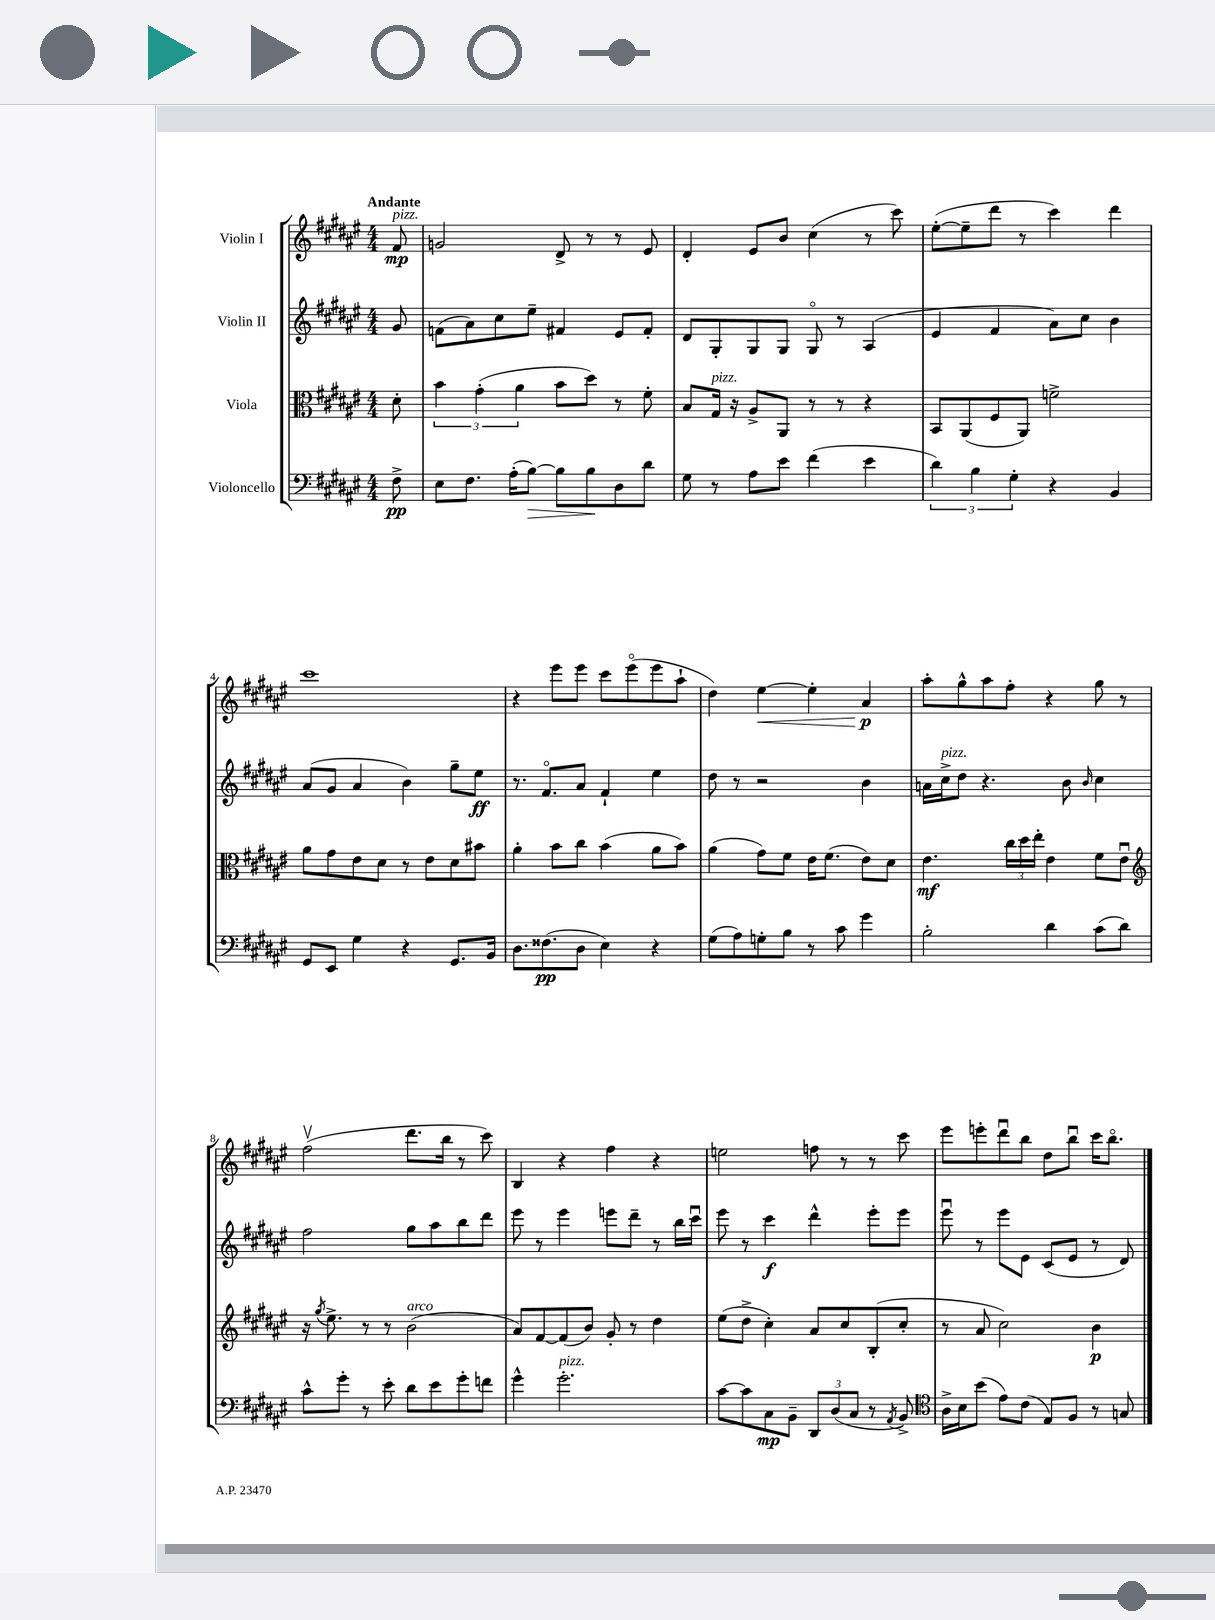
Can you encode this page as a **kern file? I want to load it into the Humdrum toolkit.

**kern	**kern	**kern	**kern
*staff4	*staff3	*staff2	*staff1
*clefF4	*clefC3	*clefG2	*clefG2
*k[f#c#g#d#a#e#]	*k[f#c#g#d#a#e#]	*k[f#c#g#d#a#e#]	*k[f#c#g#d#a#e#]
*M4/4	*M4/4	*M4/4	*M4/4
8F#^	8d#'	8g#	8f#
=	=	=	=
8E#	6b	(8f	2g
8.F#	.	8a#)	.
.	(6g#'	.	.
.	.	8cc#	.
(16A#'	.	.	.
.	6a#	.	.
[8B)	.	8ee#~	.
8B]	8b	4f#	8d#^
8B	8dd#)	.	8r
8D#	8r	8e#	8r
8d#	8f#'	8f#'	8e#
=	=	=	=
8G#	8B	8d#	4d#'
8r	16G#	8G#'	.
.	16r	.	.
8A#	8A#^	8G#	8e#
8e#	8AA#	8G#	8b
(4f#	8r	8G#o	(4cc#
.	8r	8r	.
4e#	4r	(4A#	8r
.	.	.	8ccc#)
=	=	=	=
6d#)	8BB	4e#	([8ee#'
.	(8AA#	.	8ee#~]
6B	.	.	.
.	8F#	4f#	8ddd#
6G#'	.	.	.
.	8AA#)	.	8r
4r	2f^	8a#)	4ccc#)
.	.	8cc#	.
4BB	.	4b	4ddd#
=	=	=	=
8GG#	8a#	(8a#	1ccc#
8EE#	8g#	8g#	.
4G#	8e#	4a#	.
.	8d#	.	.
4r	8r	4b)	.
.	8e#	.	.
8.GG#	8d#	8gg#~	.
.	8b#	8ee#	.
16BB	.	.	.
=	=	=	=
8.D#	4a#'	8.r	4r
(8.F##	.	8.f#o	.
.	8b	.	8eee#
8D#	8cc#	8a#	8eee#
4E#)	(4b	4f#`	8ccc#
.	.	.	(8eee#o
4r	8a#	4ee#	8eee#
.	8b)	.	8aa#`
=	=	=	=
(8G#	(4a#	8dd#	4dd#)
8A#)	.	8r	.
8G'	8g#)	2r	[4ee#
8B	8f#	.	.
8r	16e#	.	4ee#']
.	(8.f#	.	.
8c#	.	.	.
4g#	8e#)	4b	4a#
.	8d#	.	.
=	=	=	=
2B'	4.e#	16a	8aa#'
.	.	16cc#^	.
.	.	8dd#	8gg#^^
.	.	4.r	8aa#
.	24cc#	.	8ff#'
.	24dd#	.	.
.	24ee#'	.	.
4d#	4e#	.	4r
.	.	8b	.
.	.	16qqb	.
(8c#	8f#	4cc#	8gg#
8d#)	8e#u	.	8r
=	=	=	=
*	*clefG2	*	*
8c#^^	16r	2ff#	(2ff#v
.	8qgg#	.	.
.	8.ee#^	.	.
8g#'	.	.	.
8r	8r	.	.
8e#'	8r	.	.
8d#	(2b	8gg#	8.ddd#
8e#	.	8aa#	.
.	.	.	16bb
8g#'	.	8bb	8r
8f	.	8ddd#	8ccc#)
=	=	=	=
4g#^^	8a#)	8eee#	4B
.	[8f#	8r	.
2.g#'	(8f#]	4eee#	4r
.	8b)	.	.
.	8g#'	8eee	4ff#
.	8r	8ddd#~	.
.	4dd#	8r	4r
.	.	16bb	.
.	.	16ccc#u	.
=	=	=	=
[8c#	(8ee#	8eee#	2ee
8c#]	8dd#^	8r	.
8C#	4cc#')	4ccc#	.
8BB~	.	.	.
12DD#	8a#	4ddd#^^	8ff
(12D#	.	.	.
.	8cc#	.	8r
12C#	.	.	.
8r	(8B'	8eee#'	8r
8qAA#	.	.	.
8BB^)	8cc#'	8eee#	8ccc#
=	=	=	=
*clefC4	*	*	*
16A#^	8r	8eee#u	8eee#
16B	.	.	.
(8b	8a#	8r	8eee'
8e#)	2cc#)	8eee#	8ddd#u
(8c#	.	8e#	8bb
8E#)	.	(8c#	8dd#
8F#	.	8e#	8bbu
8r	4b	8r	16ccc#
.	.	.	8.bbo
8G	.	8d#)	.
==	==	==	==
*-	*-	*-	*-
